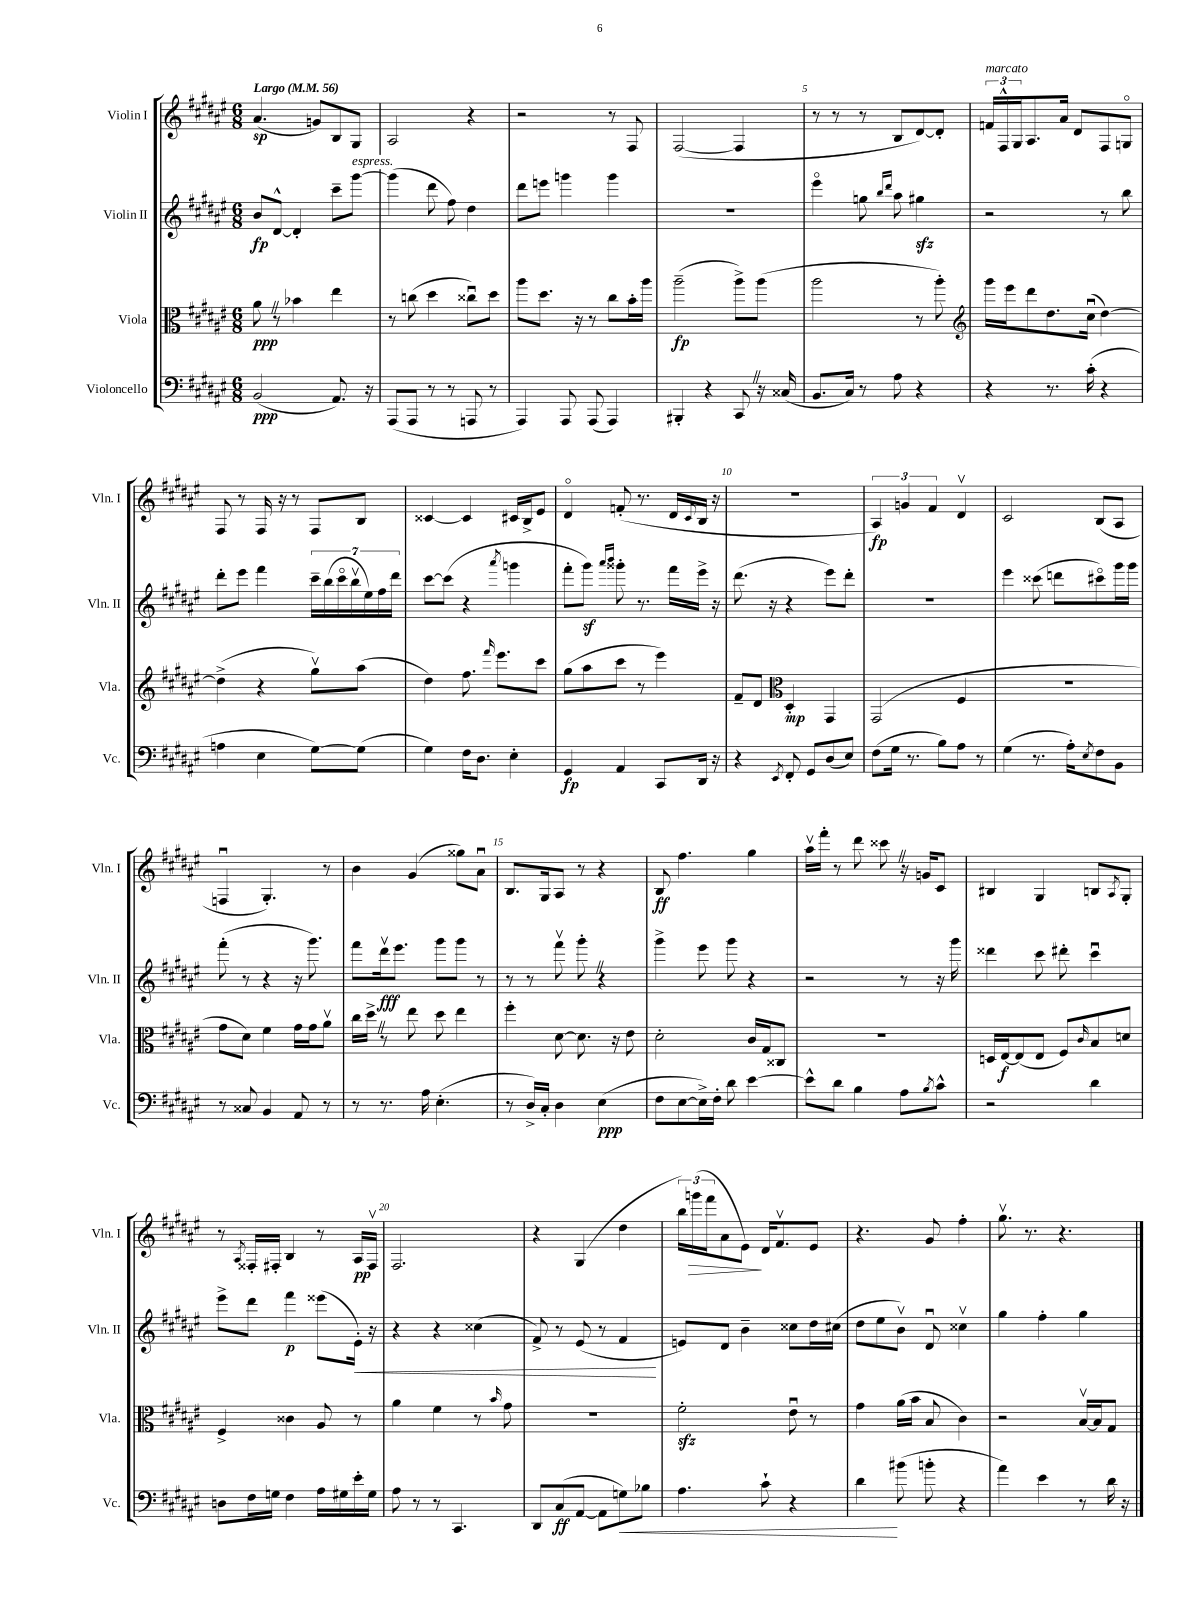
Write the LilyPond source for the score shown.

<<
\new StaffGroup <<
\new Staff = "s0" \with { instrumentName = "Violin I" shortInstrumentName = "Vln. I" } {
    \clef treble \key fis \major \numericTimeSignature \time 6/8 \tempo "Largo" 4 = 56
    ais'4.\sp( g'8) b8 gis8 |
    ais2 r4 |
    r2 r8 fis8 |
    fis2~( fis4 |
    r8 r8 r8 b8 dis'8~) dis'8-. |
    \tuplet 3/2 { f'16^\markup { \italic "marcato" } fis16-^ gis16 } ais8. ais'16 dis'8 fis8 g8\flageolet |
    fis8 r8 fis16 r16 r8 fis8 b8 |
    cisis'4~ cisis'4 cis'16 b16-> eis'8 |
    dis'4\flageolet f'8-.( r8. dis'16 \appoggiatura { cis'8 } b16 r16 |
    R2. |
    \tuplet 3/2 { ais4\fp) g'4 fis'4 } dis'4\upbow |
    cis'2 b8( ais8 |
    f4\downbow gis4.-.) r8 |
    b'4 gis'4( gisis''8) ais'8\downbow |
    b8. gis16 ais8 r8 r4 |
    b8\ff fis''4. gis''4 |
    ais''16\upbow fis'''16-. r8 dis'''8 cisis'''8 \once \override BreathingSign.text = \markup { \musicglyph "scripts.caesura.straight" } \breathe r16 g'16 cis'8 |
    bis4 gis4 b8 \acciaccatura { ais8 } gis8-. |
    r8 \acciaccatura { ais8 } fisis16-. fis16-. b4 r8 ais16\pp fis16\upbow |
    fis2. |
    r4 gis4( dis''4 |
    \tuplet 3/2 { b''16) g'''16\>( fis'''16 } ais'8 eis'8\!) dis'16 fis'8.\upbow eis'8 |
    r4. gis'8 fis''4-. |
    gis''8.\upbow r8. r4. \bar "|." |
}
\new Staff = "s1" \with { instrumentName = "Violin II" shortInstrumentName = "Vln. II" } {
    \clef treble \key fis \major \numericTimeSignature \time 6/8
    b'8\fp dis'8~-^ dis'4-. cis'''8-- gis'''8~^\markup { \italic "espress." } |
    gis'''4( dis'''8 fis''8) dis''4 |
    dis'''8 e'''8 g'''4 g'''4 |
    R2. |
    eis'''4\flageolet g''8 \grace { b''16 dis'''16 } ais''8 gis''4\sfz |
    r2 r8 b''8 |
    dis'''8-. eis'''8 fis'''4 \tuplet 7/4 { cis'''16-- b''16( cis'''16\flageolet b''16\upbow eis''16) fis''16 dis'''16 } |
    cis'''8~ cis'''8( r4 \acciaccatura { ais'''8 } g'''4 |
    fis'''8-. gis'''8\sf) \grace { ais'''16 b'''16 } gisis'''8-. r8. fis'''16 eis'''16-> r16 |
    dis'''8.( r16 r4 eis'''8) dis'''8-. |
    R2. |
    eis'''4 cisis'''8( d'''8 cis'''8\flageolet) gis'''16 gis'''16 |
    fis'''8-.( r8 r4 r16 gis'''8.) |
    fis'''8 dis'''16\upbow\fff eis'''8. gis'''8 gis'''8 r8 |
    r8 r8 fis'''8\upbow gis'''8-. \once \override BreathingSign.text = \markup { \musicglyph "scripts.caesura.straight" } \breathe r4 |
    gis'''4-> eis'''8 gis'''8 r4 |
    r2 r8 r16 gis'''16 |
    disis'''4 cis'''8 dis'''8-. cis'''4\downbow |
    eis'''8-> dis'''8 fis'''4\p eisis'''8( eis'16-.\<) r16 |
    r4 r4 cisis''4( |
    fis'8->) r8 eis'8( r8 fis'4\! |
    e'8) dis'8 b'4-- cisis''8 dis''16 cis''16( |
    dis''8 eis''8 b'8\upbow) dis'8\downbow cisis''4\upbow |
    gis''4 fis''4-. gis''4 \bar "|." |
}
\new Staff = "s2" \with { instrumentName = "Viola" shortInstrumentName = "Vla." } {
    \clef alto \key fis \major \numericTimeSignature \time 6/8
    ais'8\ppp \once \override BreathingSign.text = \markup { \musicglyph "scripts.caesura.straight" } \breathe r8 bes'4 eis''4 |
    r8 c''8( dis''4 cisis''8\downbow) dis''8 |
    ais''8 dis''8. r16 r8 cis''8 b'16-. ais''16 |
    ais''2--\fp( ais''8->) ais''8( |
    ais''2 r8 ais''8-.) |
    \clef treble gis'''16 eis'''16 dis'''8 dis''8. cis''16\downbow( dis''4~) |
    dis''4->( r4 gis''8\upbow) ais''8( |
    dis''4) fis''8. \grace { fis'''16 } eis'''8. cis'''8 |
    gis''8( ais''8 cis'''8 r8 eis'''4) |
    fis'8-- dis'8 \clef alto dis4-.\mp gis,4 |
    gis,2( fis4 |
    R2. |
    gis'8 dis'8) fis'4 gis'16 gis'16 ais'8\upbow |
    cis''16 dis''16-> \once \override BreathingSign.text = \markup { \musicglyph "scripts.caesura.straight" } \breathe r8 eis''8 dis''8 eis''4 |
    fis''4-. dis'8~ dis'8. r16 eis'8 |
    dis'2-. cis'16 gis16 cisis8 |
    R2. |
    d16 eis16~\f eis8( eis8 fis8) \grace { cis'16 } b8 d'8 |
    fis4-> cisis'4 ais8 r8 |
    ais'4 fis'4 r8 \grace { b'16 } gis'8 |
    R2. |
    fis'2-.\sfz eis'8\downbow r8 |
    gis'4 ais'16( b'16 b8 cis'4) |
    r2 b16~\upbow b16 gis8 \bar "|." |
}
\new Staff = "s3" \with { instrumentName = "Violoncello" shortInstrumentName = "Vc." } {
    \clef bass \key fis \major \numericTimeSignature \time 6/8
    b,2\ppp( ais,8.) r16 |
    ais,,8( ais,,8 r8 r8 a,,8 r8 |
    ais,,4) ais,,8 ais,,8( ais,,4) |
    bis,,4-. r4 cis,8 \once \override BreathingSign.text = \markup { \musicglyph "scripts.caesura.straight" } \breathe r16 cisis16( |
    b,8. cis16) r8 ais8 r4 |
    r4 r8. cis'16-.( r4 |
    a4 eis4 gis8~) gis8( |
    gis4) fis16 dis8. eis4-. |
    gis,4\fp ais,4 cis,8 dis,16 r16 |
    r4 \acciaccatura { eis,8 } fis,8-. gis,8 dis8( eis8) |
    fis8( gis16 r8. b8) ais8 r8 |
    gis4( r8. ais16-.) \acciaccatura { eis8 } fis8 b,8 |
    r8 cisis8 b,4 ais,8 r8 |
    r8 r8. ais16 eis4.-.( |
    r8 dis16->) cis16-. dis4 eis4\ppp( |
    fis8 eis8~ eis16->) fis16-. dis'8 eis'4~ |
    eis'8-^ dis'8 b4 ais8 \acciaccatura { b8 } cis'8-^ |
    r2 dis'4 |
    d8 fis16 g16 fis4 ais16 gis16 eis'16-. gis16 |
    ais8 r8 r8 cis,4. |
    dis,8 cis8\ff( ais,8~ ais,8 g8\<) bes8 |
    ais4. cis'8-! r4 |
    dis'4\! bis'8( b'8-. r4 |
    ais'4) eis'4 r8 dis'16 r16 \bar "|." |
}
>>
>>
\layout { \context { \Score \override BarNumber.break-visibility = ##(#f #t #t) barNumberVisibility = #(every-nth-bar-number-visible 5) } }
